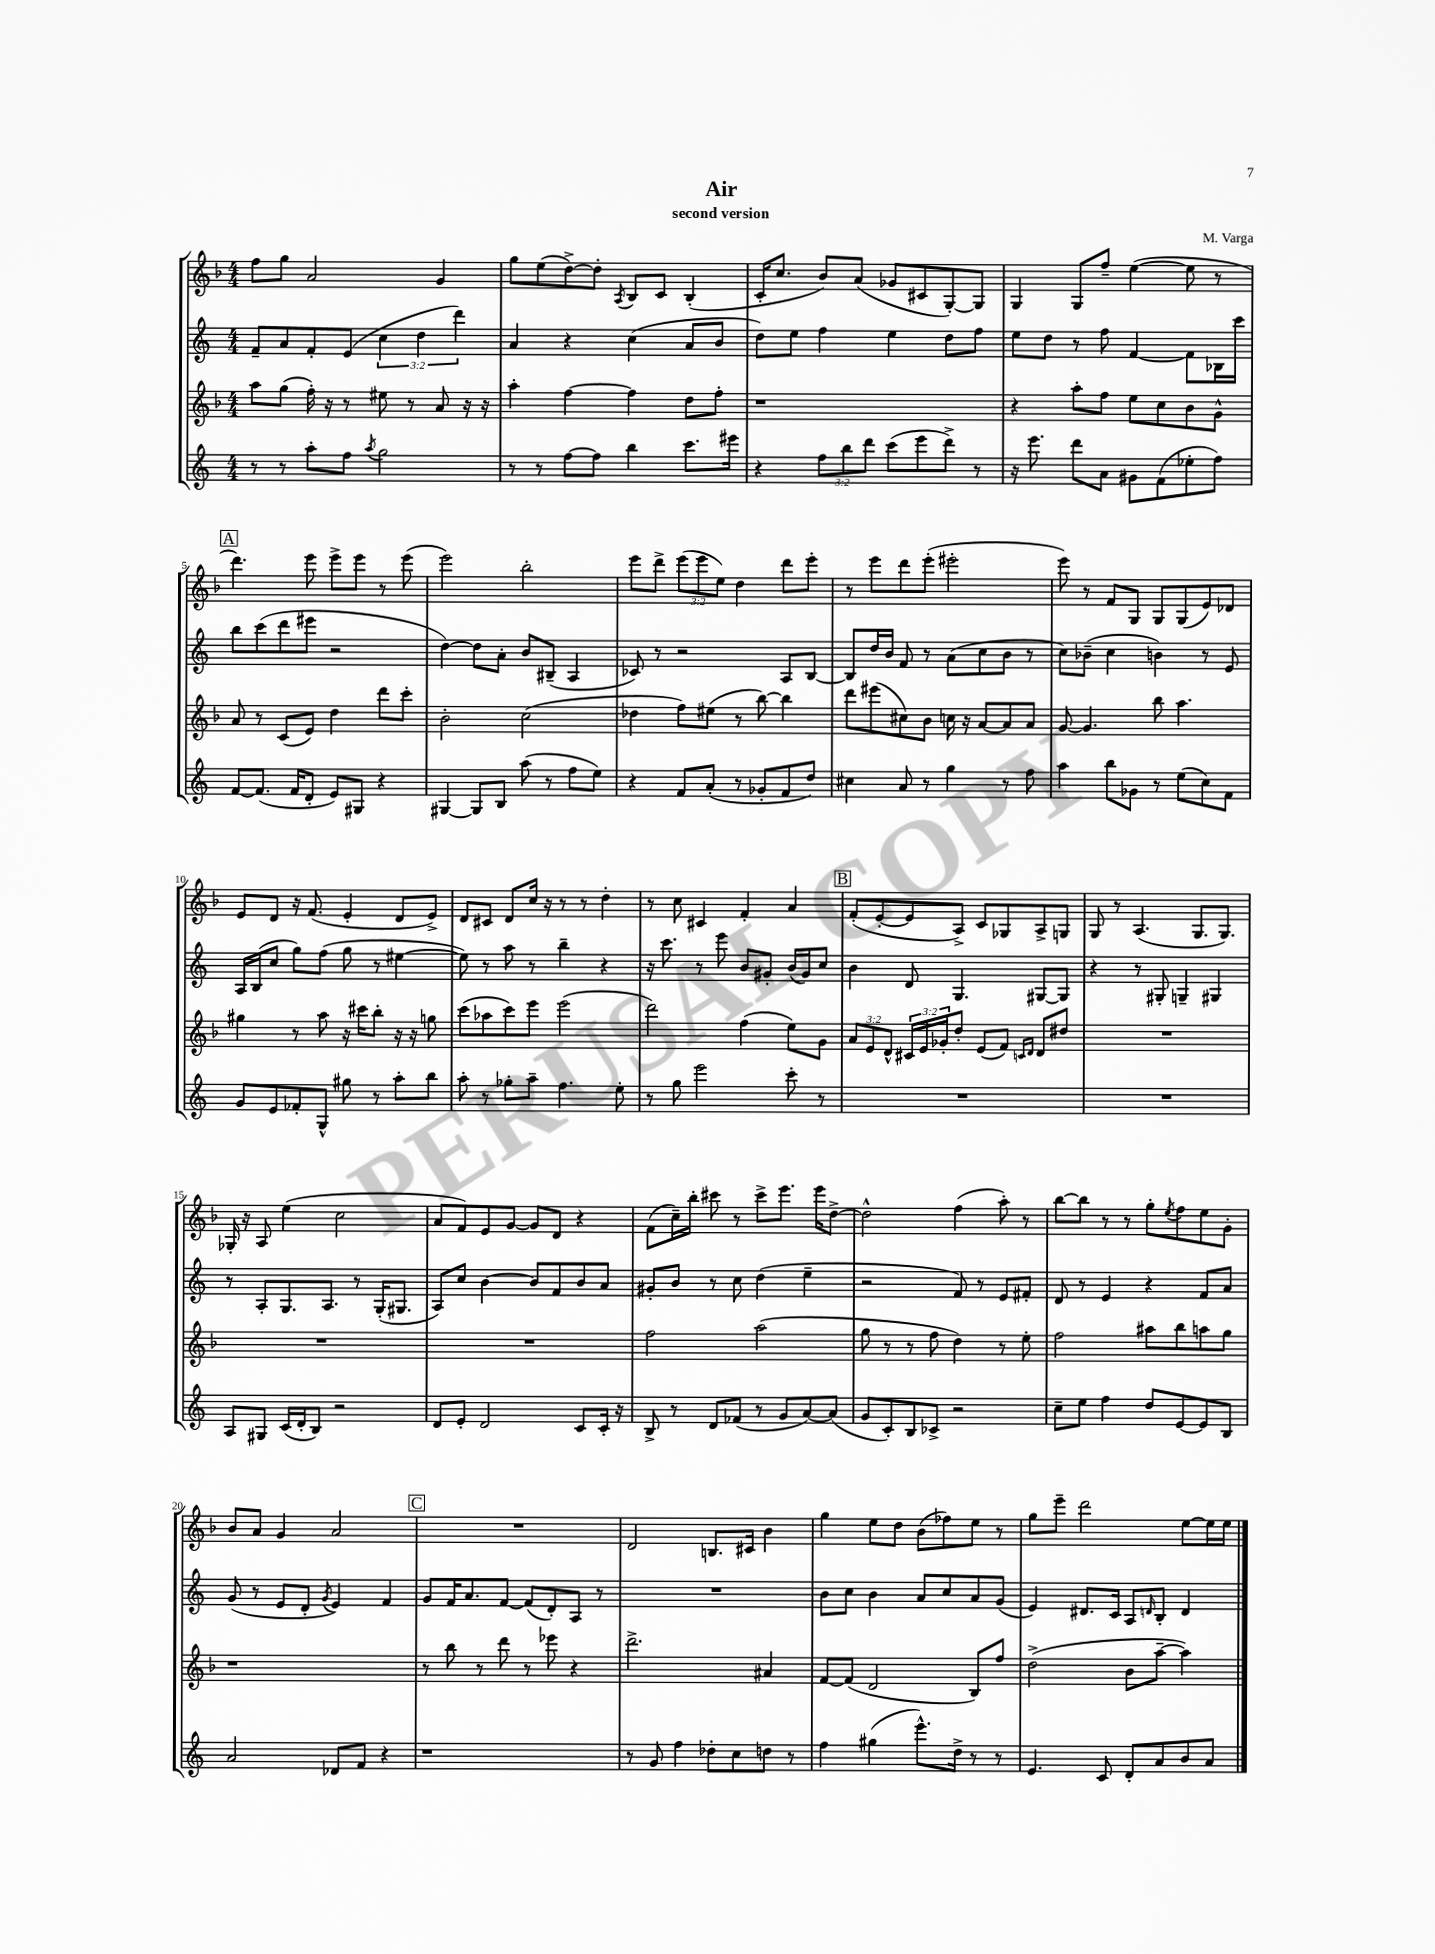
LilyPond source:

\header { title = "Air" composer = "M. Varga" subtitle = "second version" }
<<
\new StaffGroup <<
\new Staff = "s0" {
    \clef treble \key f \major \numericTimeSignature \time 4/4 \override Staff.TupletNumber.text = #tuplet-number::calc-fraction-text
    f''8 g''8 a'2 g'4 |
    g''8 e''8( d''8~->) d''8-. \acciaccatura { a8 } bes8 c'8 bes4-.( |
    c'16-. c''8. bes'8) a'8( ges'8 cis'8 g8~-.) g8 |
    g4 g8 f''8-- e''4~( e''8 r8 |
    \mark \markup { \box "A" } d'''4.) e'''8 e'''8-> e'''8 r8 e'''8( |
    e'''2) bes''2-. |
    e'''8 d'''8-> \tuplet 3/2 { e'''8( e'''8 e''8) } d''4 d'''8 e'''8-. |
    r8 e'''8 d'''8 e'''8-.( eis'''2-. |
    e'''8) r8 f'8 g8 g8 g8( e'8) des'8 |
    e'8 d'8 r16 f'8.( e'4-. d'8 e'8->) |
    d'8 cis'8 d'8 c''16 r16 r8 r8 d''4-. |
    r8 c''8 cis'4 f'4-. a'4 |
    \mark \markup { \box "B" } f'8-.( e'8~-. e'8 a8->) c'8 ges8 a8-> g8 |
    g8 r8 a4.( g8. g8.) |
    ges16-. r16 a8 e''4( c''2 |
    a'8 f'8) e'8 g'8~ g'8 d'8 r4 |
    f'8( c''16--) bes''16-. cis'''8 r8 cis'''8-> e'''8. e'''16 d''8~-> |
    d''2-^ f''4( a''8-.) r8 |
    bes''8~ bes''8 r8 r8 g''8-. \acciaccatura { e''8 } f''8 e''8 g'8-. |
    bes'8 a'8 g'4 a'2 |
    \mark \markup { \box "C" } R1 |
    d'2 b8. cis'16 bes'4 |
    g''4 e''8 d''8 bes'8( fes''8) e''8 r8 |
    g''8 e'''8-- d'''2 e''8~ e''16 e''16 \bar "|." |
}
\new Staff = "s1" {
    \clef treble \key c \major \numericTimeSignature \time 4/4 \override Staff.TupletNumber.text = #tuplet-number::calc-fraction-text
    f'8-- a'8 f'8-. e'8( \tuplet 3/2 { c''4 d''4 d'''4) } |
    a'4 r4 c''4( a'8 b'8 |
    d''8) e''8 f''4 e''4 d''8 f''8 |
    e''8 d''8 r8 f''8 f'4~ f'8 bes16 c'''16 |
    \mark \markup { \box "A" } b''8 c'''8( d'''8 eis'''8 r2 |
    d''4~) d''8 a'8-. b'8 bis8--( a4 |
    ces'8) r8 r2 a8 b8~ |
    b8 d''16 b'16 f'8 r8 a'8( c''8 b'8 r8 |
    c''8) bes'8--( c''4 b'4) r8 e'8 |
    a16 b16( c''8 g''8) f''8( g''8 r8 eis''4~ |
    eis''8) r8 a''8 r8 b''4-- r4 |
    r16 c'''8. r8 e'''8 b'8 gis'8-. b'16( gis'16) c''8 |
    \mark \markup { \box "B" } b'4 d'8 g4. gis8~ gis8 |
    r4 r8 gis8-. g4-- gis4 |
    r8 a8-. g8. a8. r8 g16-.( gis8. |
    a8) c''8 b'4~ b'8 f'8 b'8 a'8 |
    gis'8-. b'8 r8 c''8 d''4( e''4-- |
    r2 f'8) r8 e'8 fis'8-. |
    d'8 r8 e'4 r4 f'8 a'8 |
    g'8( r8 e'8 d'8-. \acciaccatura { g'8 } e'4) f'4 |
    \mark \markup { \box "C" } g'8 f'16 a'8. f'8~ f'8( d'8-.) a8 r8 |
    R1 |
    b'8 c''8 b'4 a'8 c''8 a'8 g'8( |
    e'4) dis'8. c'16 a8 \grace { d'16 } b8-. d'4 \bar "|." |
}
\new Staff = "s2" {
    \clef treble \key f \major \numericTimeSignature \time 4/4 \override Staff.TupletNumber.text = #tuplet-number::calc-fraction-text
    a''8 g''8( f''16-.) r16 r8 eis''8 r8 a'8 r16 r16 |
    a''4-. f''4~ f''4 d''8 f''8-. |
    r1 |
    r4 a''8-. f''8 e''8 c''8 bes'8 g'8-^ |
    \mark \markup { \box "A" } a'8 r8 c'8( e'8) d''4 d'''8 c'''8-. |
    bes'2-. c''2( |
    des''4 f''8) eis''8( r8 bes''8~) bes''4 |
    d'''8 eis'''8( cis''8) bes'8 c''16 r16 a'8~ a'8 a'8 |
    g'8~ g'4. bes''8 a''4. |
    gis''4 r8 a''8 r16 cis'''16 bes''8-. r16 r16 g''8 |
    c'''8( aes''8 c'''8) e'''8 e'''2( |
    d'''2) f''4( e''8) g'8 |
    \mark \markup { \box "B" } \tuplet 3/2 { a'8 e'8 d'8-^ } \tuplet 3/2 { cis'16 e'16 ges'16-. } d''8-. e'8( f'8) \grace { c'16 d'16 } d'8 dis''8 |
    R1 |
    R1 |
    R1 |
    f''2 a''2( |
    g''8 r8 r8 f''8 d''4) r8 e''8-. |
    f''2 ais''8 bes''8 a''8 g''8 |
    r1 |
    \mark \markup { \box "C" } r8 bes''8 r8 d'''8 r8 ees'''8 r4 |
    d'''2.-> ais'4 |
    f'8~ f'8( d'2 bes8) f''8 |
    d''2->( bes'8 a''8~-- a''4) \bar "|." |
}
\new Staff = "s3" {
    \clef treble \key c \major \numericTimeSignature \time 4/4 \override Staff.TupletNumber.text = #tuplet-number::calc-fraction-text
    r8 r8 a''8-. f''8 \acciaccatura { a''8 } g''2 |
    r8 r8 f''8~ f''8 b''4 c'''8. eis'''16 |
    r4 \tuplet 3/2 { f''8 b''8 d'''8 } c'''8( e'''8 d'''8->) r8 |
    r16 e'''8. d'''8 a'8 gis'8 f'8( ees''8-. f''8) |
    \mark \markup { \box "A" } f'8~ f'8.( f'16 d'8-. e'8) gis8 r4 |
    gis4~ gis8 b8 a''8( r8 f''8 e''8) |
    r4 f'8 a'8-.( r8 ges'8-. f'8 d''8) |
    cis''4 a'8 r8 g''4 r8 f''8 |
    a''4 b''8 ges'8 r8 e''8( c''8) f'8 |
    g'8 e'8 fes'8-. g8-^ gis''8 r8 a''8-. b''8 |
    a''8-. r8 ges''8-. a''8-- f''4. e''8-. |
    r8 g''8 e'''2 c'''8-. r8 |
    \mark \markup { \box "B" } R1 |
    R1 |
    a8 gis8 c'16( d'16-. b8) r2 |
    d'8 e'8-. d'2 c'8 c'16-. r16 |
    b8-> r8 d'8 fes'8( r8 g'8 a'8~) a'8( |
    g'8 c'8-.) b8 ces'8-> r2 |
    c''8-- e''8 f''4 d''8 e'8~ e'8 b8 |
    a'2 des'8 f'8 r4 |
    \mark \markup { \box "C" } r1 |
    r8 g'8 f''4 des''8-. c''8 d''8 r8 |
    f''4 gis''4( e'''8.-^) d''16-> r8 r8 |
    e'4. c'8 d'8-. a'8 b'8 a'8 \bar "|." |
}
>>
>>
